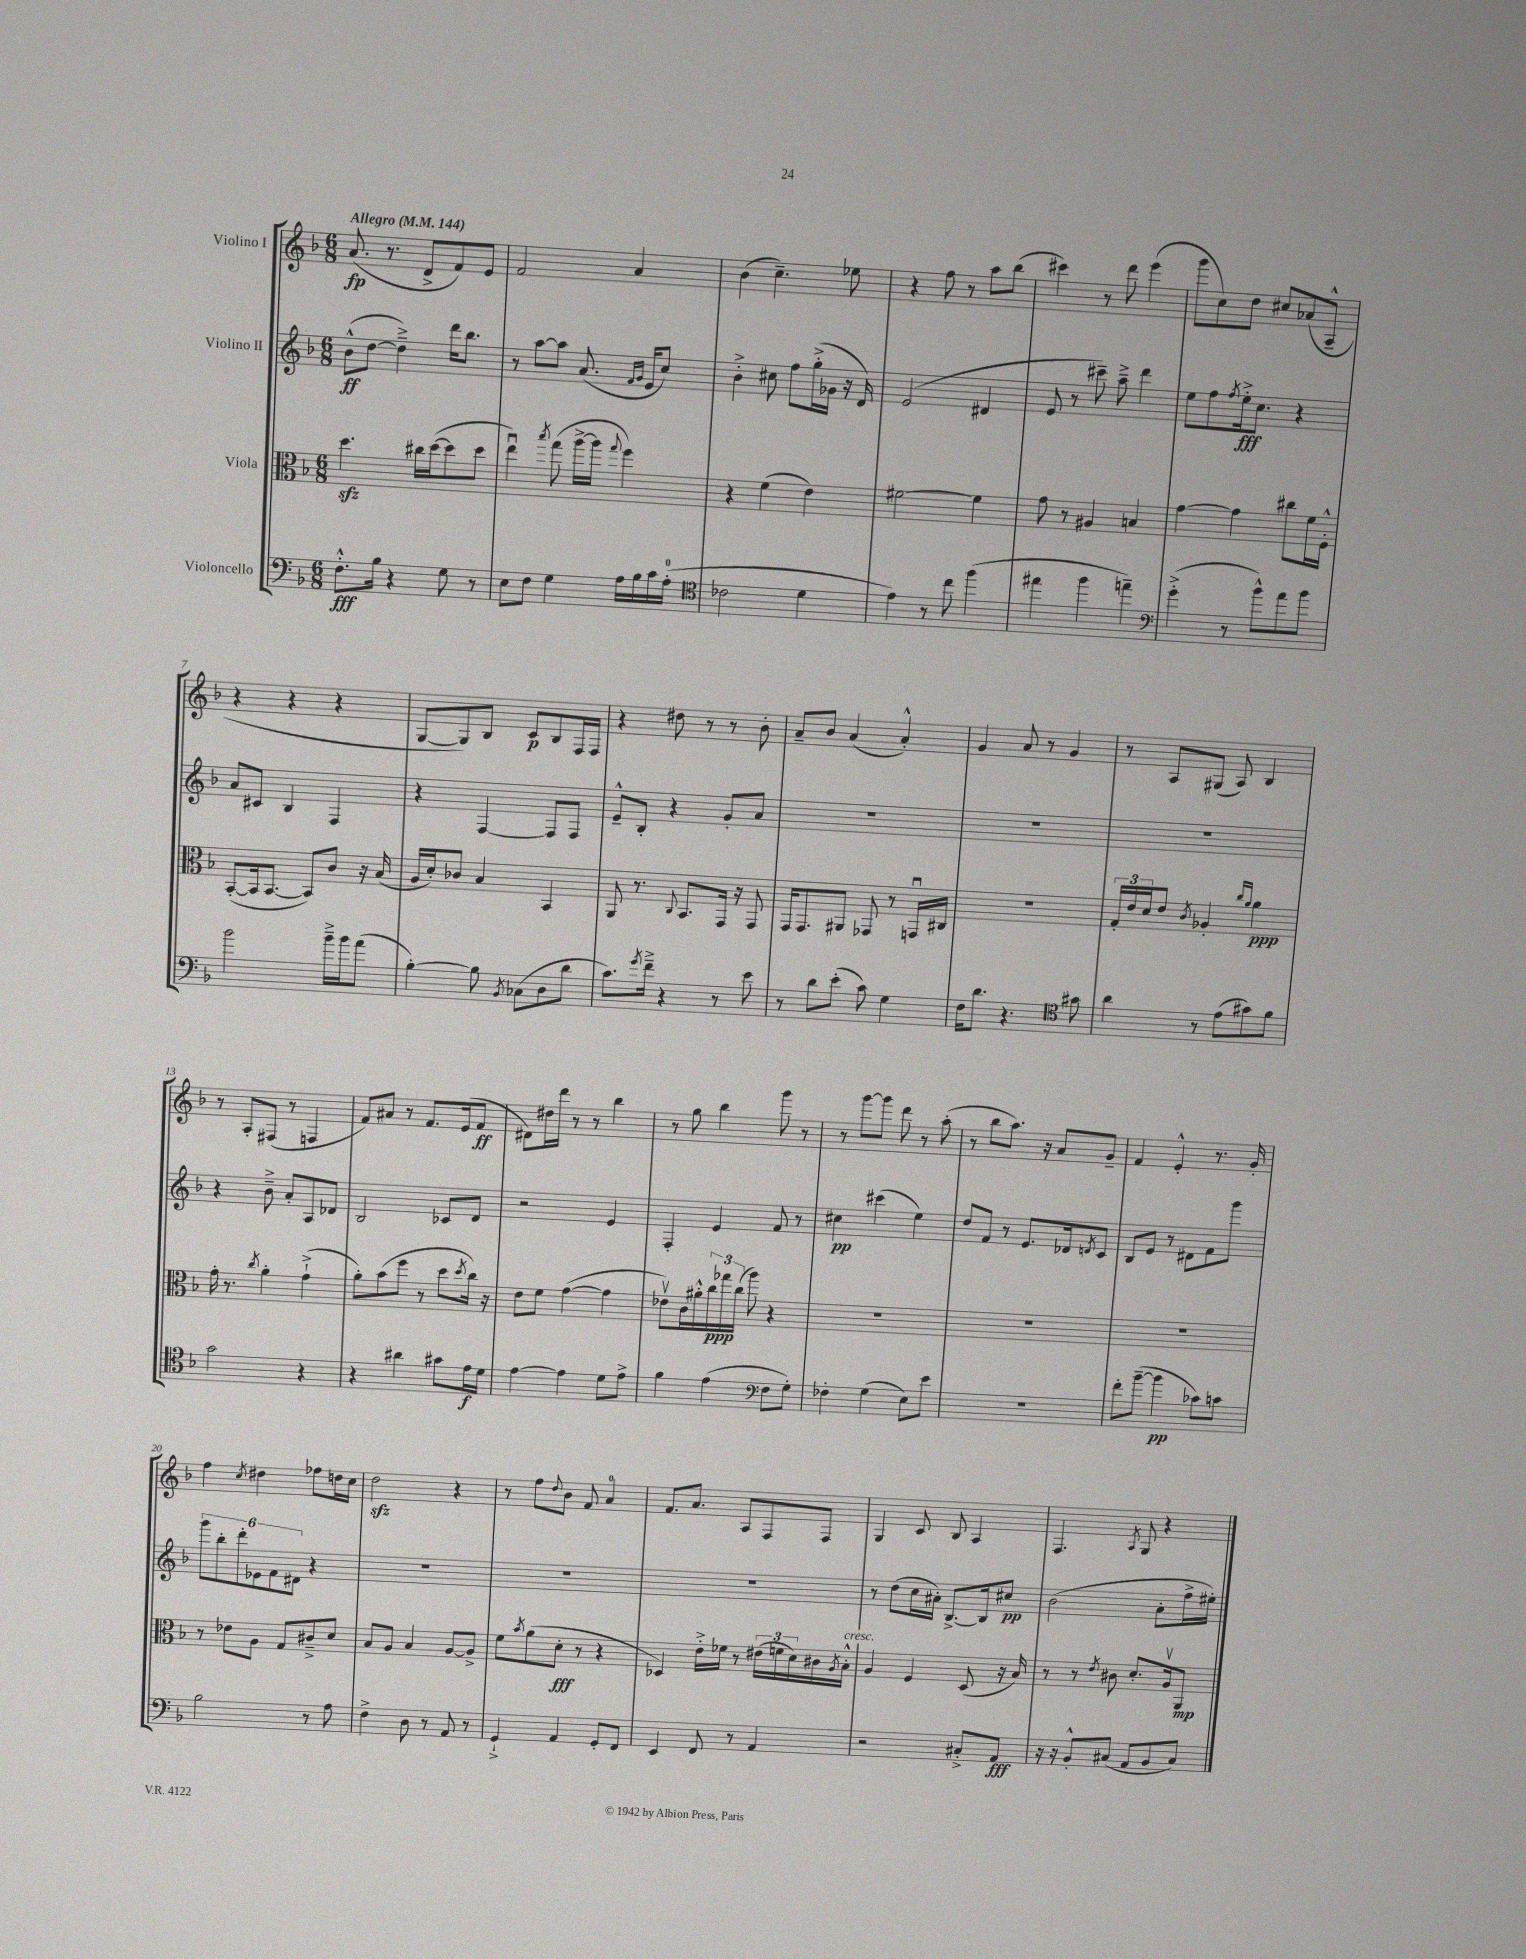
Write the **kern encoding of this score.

**kern	**kern	**kern	**kern
*staff4	*staff3	*staff2	*staff1
*clefF4	*clefC3	*clefG2	*clefG2
*k[b-]	*k[b-]	*k[b-]	*k[b-]
*M6/8	*M6/8	*M6/8	*M6/8
*MM144	*MM144	*MM144	*MM144
8.F'^^\L	4.dd\	(8b-^^\L	(8.a/
.	.	[8dd\J	.
16B-\Jk	.	.	8.r
4r	.	4dd~^\])	.
.	16cc#\LL	.	8d^/L
.	([16dd\J	.	.
8G\	8dd\]	16ddd\LK	8f/)
.	.	8.bb-\J	.
8r	8dd\J	.	8e/J
=	=	=	=
8E\L	4eeu\)	8r	2f/
8F\J	.	[8aa\L	.
.	8qbb-/	.	.
4G\	(8gg\	8aa\]J	.
.	[16aa^\LL	(8.a/	.
.	16aa\]JJ	.	.
.	8qqgg/	.	.
16A\LL	4ff\)	.	4a/
.	.	16qqf/LL	.
.	.	16qqg/JJ	.
16B-\	.	16e/LK	.
16c\	.	8cc/J)	.
(16A'\JJ	.	.	.
=	=	=	=
*clefC4	*	*	*
2c-\	4r	4b-'^\	(4b-\
.	(4f\	8cc#\	4.cc~\)
.	.	8ff\L	.
4d\	4e\)	(16gg'^\L	.
.	.	16g-\JJ	.
.	.	16r	8ee-\
.	.	16d/)	.
=	=	=	=
4e\)	[2f#\	(2e/	4r
8r	.	.	8ff\
8cc\	.	.	8r
(4ff\	4f#\]	4d#/	8aa\L
.	.	.	(8bb-\J
=	=	=	=
4ee#\	8g\	8e/	4ccc#\)
.	8r	8r	.
4ff\	4A#/	8ccc#~\)	8r
.	.	8aa~^\	8ddd\
4ee~\)	4B/	4ddd\	(4eee\
=	=	=	=
*clefF4	*	*	*
(4g'^\	[4g\	8ee\L	8ggg\L
.	.	8ff\	8cc\)
.	.	8qff/	.
8r	4g\]	16ee'^\k	8dd\J
.	.	8.cc\J	.
8b-^^\L)	.	.	8cc#/L
8a\	8cc#\L	4r	(8a-/
8b-\J	16f\L	.	8A~^^/J
.	16F'^^\JJ	.	.
=	=	=	=
2b-\	([8BB-'/L	8a/L	4r
.	16BB-/]k	8c#/J	.
.	[8.BB-/J	.	.
.	.	4B-/	4r
.	8BB-/]L)	.	.
16b-~^\LL	8c/J	4F/	4r
16b-\J	.	.	.
(8a\J	16r	.	.
.	(16B-/	.	.
=	=	=	=
[4B-'\)	16A/LL	4r	[8G/L
.	16d'/J)	.	.
.	8c-/J	.	8G/])
8B-\]	4B-/	[4F/	8B-/J
8qBB-/	.	.	.
(8C-\L	.	.	8c/L
8D\	4BB-/	8F/]L	8B-/
8d\J	.	8F/J	16F/L
.	.	.	16F/JJ
=	=	=	=
8.c\L)	8AA/	8e~^^/L	4r
.	8.r	8B-'/J	.
8qg/	.	.	.
16f~^\Jk	.	.	.
4r	.	4r	8dd#\
.	8qqC/	.	.
.	8.BB-/L	.	.
.	.	.	8r
8r	16GG/Jk	8g'/L	8r
.	16r	.	.
8e\	8GG/	8a/J	8b-'\
=	=	=	=
8r	16GG/LK	2.r	8a~/L
.	8.GG/	.	.
8d\L	.	.	8b-/J
(8e'\J	8AA#/J	.	(4a/
8c\)	8GG-/	.	.
4G\	8r	.	4a'^^/)
.	16GGu/LL	.	.
.	16C#/JJ	.	.
=	=	=	=
16F\LK	2.r	2.r	4g/
8.d\J	.	.	.
4.r	.	.	8a/
.	.	.	8r
.	.	.	4g/
*clefC4	*	*	*
8g#\	.	.	.
=	=	=	=
4a\	24G'/LL	2.r	8r
.	24e/	.	.
.	24d/J	.	.
.	8e/J	.	8A/L
.	8qc/	.	.
8r	4A-'/	.	(8G#/J
(8e\L	.	.	8A/)
.	16qqcc/LL	.	.
.	16qqa/JJ	.	.
8g#\)	4a\	.	4B-/
8f\J	.	.	.
=	=	=	=
2g\	16g'\	4r	8r
.	8.r	.	.
.	.	.	8A'/L
.	8qcc/	.	.
.	4a'\	8b-~^\	(8F#/J
.	.	8a'/L	8r
4r	(4g`^\	8A/	4F/
.	.	8d-/J	.
=	=	=	=
4r	8a'\L)	2B-/	8f/L)
.	(8b-\	.	8a#/J
4a#\	8ff\J	.	8r
.	8r	.	8.f/L
8g#\L	8dd\L	8c-/L	.
.	.	.	(16e/k
.	8qdd/	.	.
16e\L	16cc\Jk)	8d/J	8f/J
16d\JJ	16r	.	.
=	=	=	=
[4e\	8e\L	2r	8d#\L)
.	8f\J	.	16dd#\L
.	.	.	16ddd\JJ
4e\]	([4g\	.	8r
.	.	.	8r
8d\L	4g\]	4e/	4bb-\
8e^\J	.	.	.
=	=	=	=
4f\	8e-v\L)	4F'/	8r
.	16c\L	.	8gg\
.	16a#'^^\	.	.
(4e\	24cc\	4e/	4bb-\
.	24gg-\	.	.
.	(24cc\JJ	.	.
.	8aa\)	.	.
*clefF4	*	*	*
8F\L	4r	8f/	8ggg\
8G'\J)	.	8r	8r
=	=	=	=
4F-'\	2.r	4cc#\	8r
.	.	.	[8ggg\L
(4G\	.	(4ccc#\	8ggg\]J
.	.	.	8ddd\
8E\L)	.	4ee\)	8r
8e\J	.	.	(8aa'\
=	=	=	=
2.r	2.r	8dd/L	8r
.	.	8f/J	8bb-\L
.	.	8r	8.aa\J)
.	.	8.e/L	.
.	.	.	16r
.	.	.	8a/L
.	.	16d-/k	.
.	.	8qd/	.
.	.	8c/J	8g~/J
=	=	=	=
8f'\L	2.r	8B-/L	4f/
([8b-~\J	.	8e/J	.
4b-\]	.	8r	4e'^^/
.	.	8d#\L	.
8c-\L)	.	8f\	8.r
8c\J	.	8ggg\J	.
.	.	.	16g'/
=	=	=	=
2B-\	8r	12ggg\L	4ff\
.	.	12bb-'\	.
.	8e-\L	.	.
.	.	12ddd'\	.
.	.	.	8qcc/
.	8A\J	12e-\	4dd#\
.	.	12f\	.
.	8G/L	.	.
.	.	12d#\J	.
8r	8c#~^/	4r	8ff-\L
8A\	8d/J	.	16dd\L
.	.	.	16cc\JJ
=	=	=	=
4F^\	8B-/L	2.r	2dd\
.	8A/J	.	.
8D\	4B-/	.	.
8r	.	.	.
8AA/	[8A/L	.	4r
8r	8A^/]J	.	.
=	=	=	=
4GG`^/	8f\L	2.r	8r
.	8qb-/	.	.
.	(8a\	.	8ff\L
.	.	.	8qqdd/
4AA/	8d'\J	.	8b-\J
.	8r	.	8f/
8GG'/L	4r	.	4a/
8FF/J	.	.	.
=	=	=	=
4EE/	4D-/)	2.r	8.f/L
.	.	.	8.a/J
8FF/	16e'^\LL	.	.
.	16f-\JJ	.	.
8r	8r	.	8A/L
4AA/	(24e#\LL	.	8F/
.	24f\	.	.
.	24d\)	.	.
.	16c#\	.	8F/J
.	8qA/	.	.
.	16B-'^^\JJ	.	.
=	=	=	=
2r	4A/	8r	4G/
.	.	(8dd\L	.
.	4F/	16cc\L	8c/
.	.	16a#'\JJ)	.
.	.	[8.B-^/L	8B-/
8C#'^/L	(8D/	.	4A/
.	.	16B-/]k	.
8AA/J	16r	8cc#/J	.
.	16B-/)	.	.
=	=	=	=
16r	8r	(2b-\	4.F/
16r	.	.	.
8BB-'^^/L	8r	.	.
.	8qe/	.	.
(8C#/J	8c#\	.	.
.	.	.	8qA/
8AA/L	8.d'/L	.	8G/
8BB-/	.	8a'\L	4r
.	16Av/k	.	.
8C#/J)	8AA/J	16ff^\L	.
.	.	16ee#'\JJ)	.
==	==	==	==
*-	*-	*-	*-
